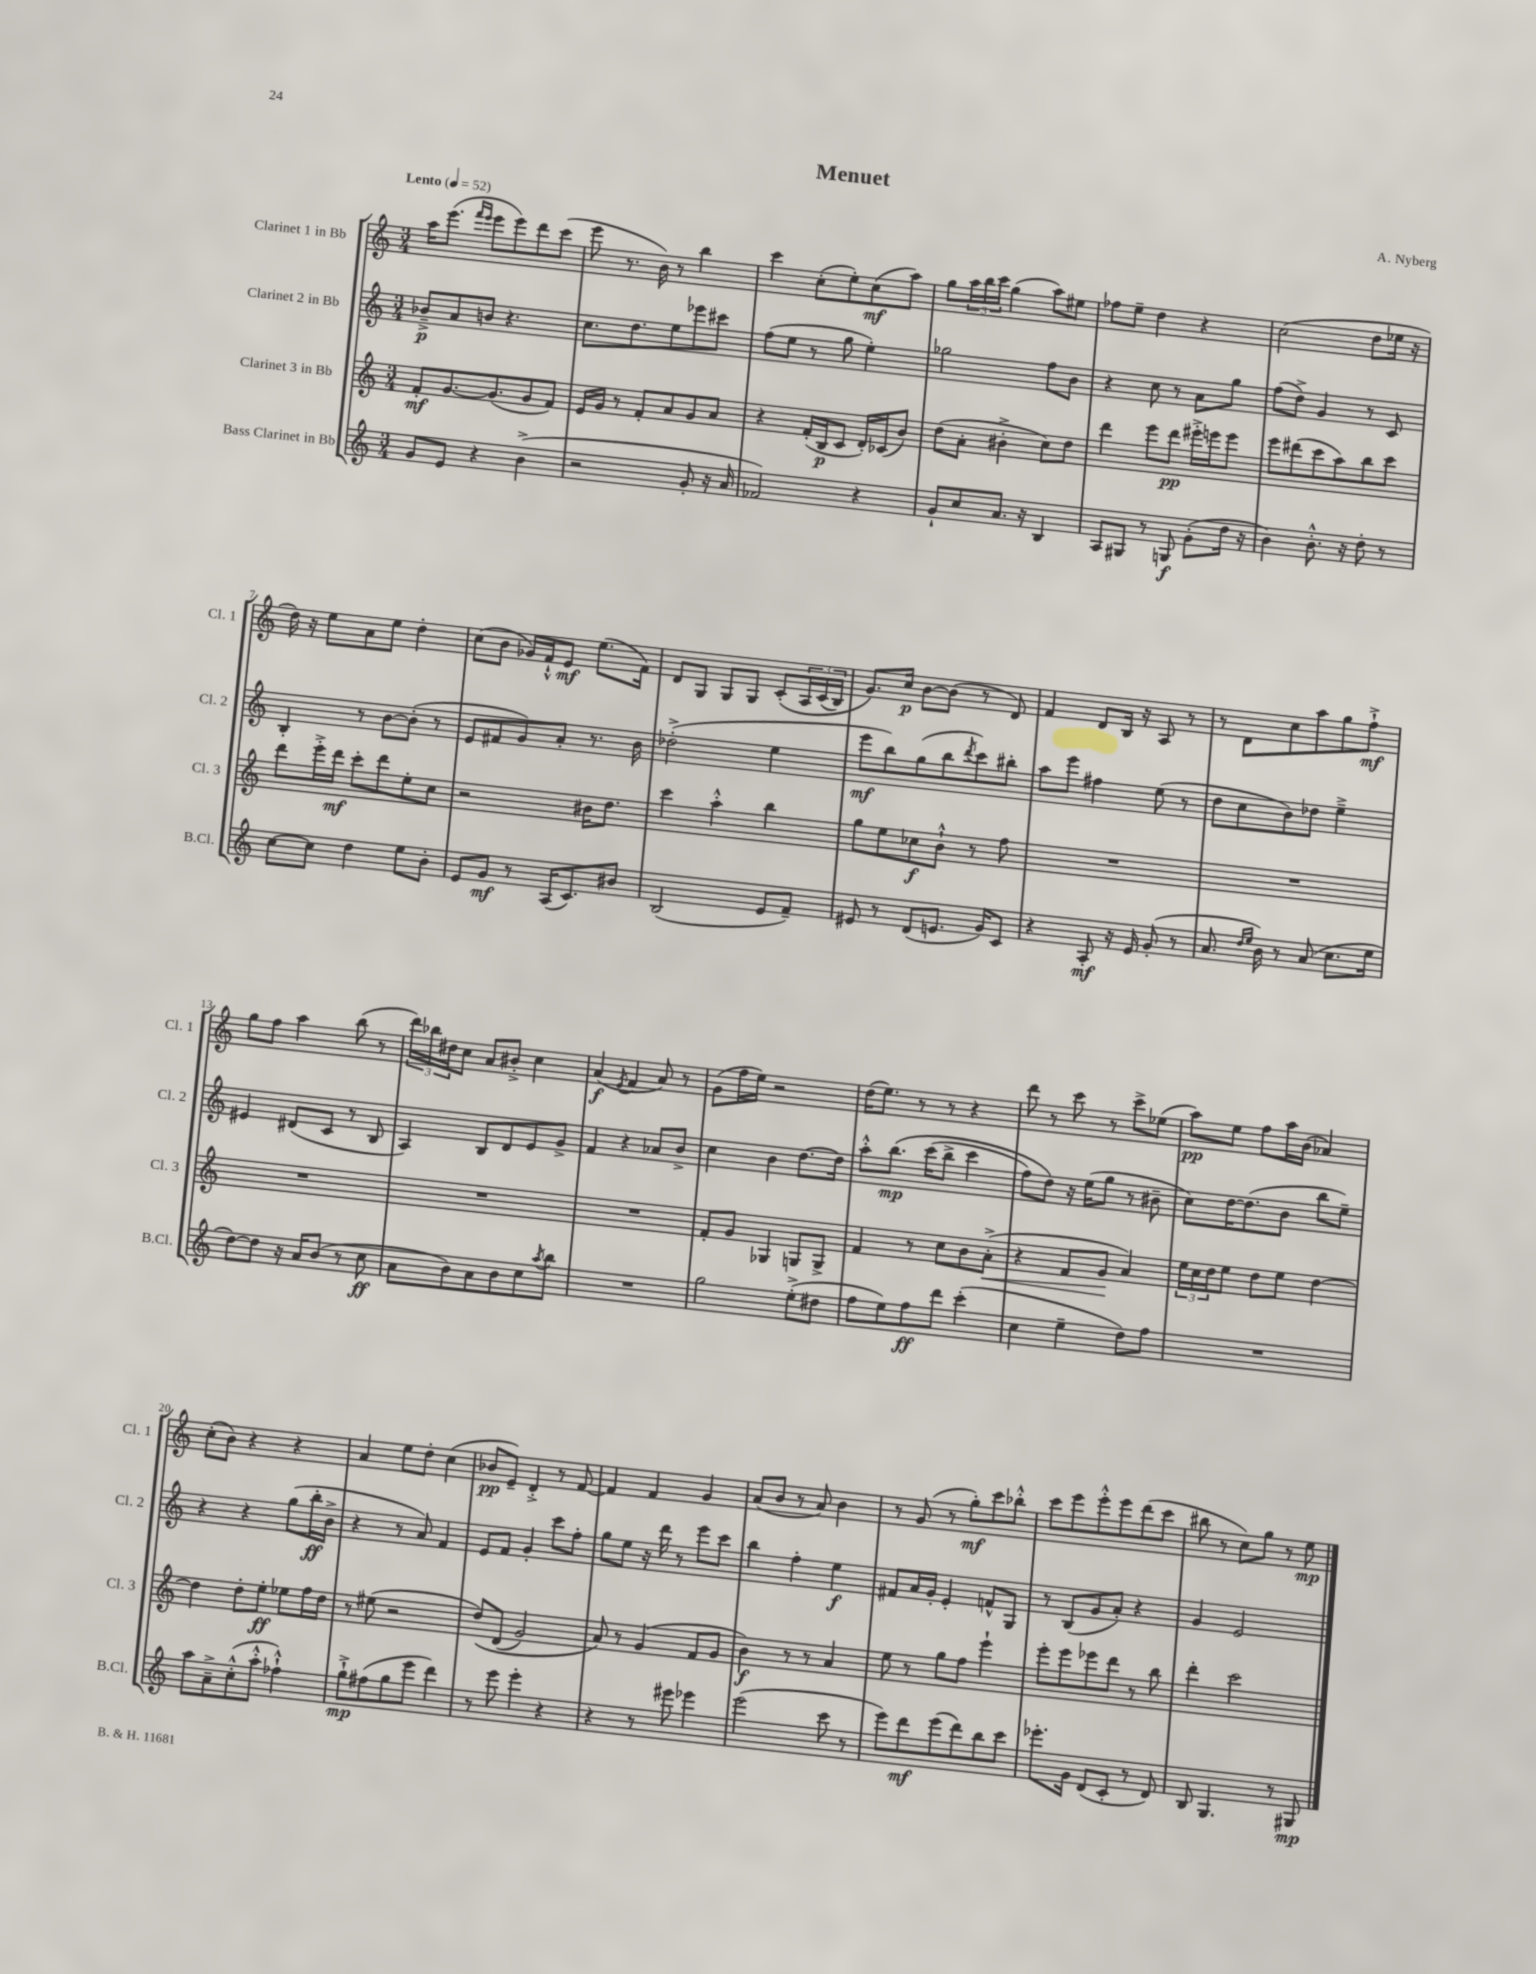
\header { title = "Menuet" composer = "A. Nyberg" }
<<
\new StaffGroup <<
\new Staff = "s0" \with { instrumentName = "Clarinet 1 in Bb" shortInstrumentName = "Cl. 1" } {
    \clef treble \key c \major \numericTimeSignature \time 3/4 \tempo "Lento" 4 = 52
    a''16 e'''8.( \grace { f'''16 e'''16 } e'''8 e'''8) d'''8 c'''8( |
    e'''8 r8. b'16) r8 b''4 |
    c'''4 c''8-.( e''8-.) c''8\mf( a''8) |
    g''8 \tuplet 3/2 { a''16 b''16 c'''16 } g''4( a''8) eis''8 |
    fes''8 e''8-- d''4 r4 |
    c''2( d''8 ees''16 r16 |
    d''16) r16 e''8 a'8 e''8 d''4-. |
    c''8( b'8 ges'16) f'16-!-^ e'8\mf e''8.( f'16) |
    d'8 g8 g8 g8 c'8-.\( \tuplet 3/2 { a16 c'16( b16) } |
    g'8.\) c''16\p b'8~ b'8( r8 d'8) |
    f'4 d'8 b16 r16 a8 r8 |
    r8 d'8 c''8 a''8 g''8 f''8-!->\mf |
    g''8 f''8 a''4 b''8( r8 |
    \tuplet 3/2 { d'''16) bes''16 dis''16 } c''8 a'8 bis'8-.-> c''4 |
    a'4\f( \acciaccatura { e'8 } f'4 a'8) r8 |
    g'8( f''16 e''16) r2 |
    d''16( e''8.) r8 r8 r4 |
    d'''8 r8 c'''8 r8 c'''8-> ees''8( |
    a''8\pp) e''8 f''8 a''16 b'16( aes'4) |
    c''8-.( b'8) r4 r4 |
    a'4 e''8 d''8-. c''4( |
    bes'8\pp e'8--) d'4-.-> r8 f'8~ |
    f'4 f'4 g'4 |
    a'8( b'8 r8 a'8) b'4 |
    r8 g'8( r8 g''8-.\mf) c'''8 bes''8-.-^ |
    c'''8 e'''8 e'''8-.-^ e'''8 d'''8( c'''8 |
    bis''8 r8 c''8) g''8 r8 e''8\mp \bar "|." |
}
\new Staff = "s1" \with { instrumentName = "Clarinet 2 in Bb" shortInstrumentName = "Cl. 2" } {
    \clef treble \key c \major \numericTimeSignature \time 3/4
    bes'8--->\p a'8 b'8 r4. |
    c''8. d''8. e''8 ees'''8 cis'''8 |
    f''8( e''8 r8 g''8 e''4-.) |
    ges''2 f''8 b'8 |
    r4 c''8 r8 a'8 g''8 |
    f''8( d''8->) g'4 r8 c'8 |
    b4-. r8 b'8~ b'8-.( r8 |
    e'8 fis'8 g'8) a'8-. r8. b'16 |
    des''2-.->( e''4 |
    e'''8\mf b''8) g''8( b''8 \acciaccatura { d'''8 } c'''8) bis''8-. |
    a''8 e'''8 fis''4 e''8( r8 |
    d''8 c''8 b'8) des''8 e''4---> |
    eis'4 dis'8( c'8 r8 b8 |
    a4) b8 d'8 e'8 g'8-> |
    f'4 r4 aes'8 b'8-> |
    c''4 b'4 d''8.~ d''16 |
    a''8-.-^ b''8.\mp\( c'''16( b''8-> c'''4 |
    f''8) d''8\) r16 e''16( g''8 r8 bis'8-- |
    c''8) d''16~ d''8.( b'8 b''8 e''8--) |
    r4 r4 g''8( b''16-.\ff b'16-> |
    r4 r8 a'8) f'4 |
    e'8 f'8 g'4-. c'''8 f''8-. |
    g''8 e''8 r16 d'''16 r8 e'''8 c'''8 |
    b''4 f''4-. e''4\f |
    fis'8 a'16 g'16-. e'4-. f'8-^ g8 |
    r8 b8( g'8 a'8-.) r4 |
    g'4 e'2 \bar "|." |
}
\new Staff = "s2" \with { instrumentName = "Clarinet 3 in Bb" shortInstrumentName = "Cl. 3" } {
    \clef treble \key c \major \numericTimeSignature \time 3/4
    f'8-.\mf g'8.~ g'8.( g'8 f'8) |
    e'16 g'16 r8 f'8-. a'8 g'8 a'8 |
    r4 f'16-.( b16\p c'8 d'16-.) ces'16( b'8) |
    d''8( a'8-. bis'4-.-> c''8) d''8 |
    d'''4 e'''8 d'''8\pp eis'''16-.-> e'''16 e'''8 |
    e'''8 dis'''8( c'''8 a''8) b''8 c'''8 |
    d'''8 e'''16-.-> d'''16\mf c'''8-. d'''8 e''8-. c''8 |
    r2 bis'16 d''8. |
    c'''4 a''4-.-^ b''4 |
    g''8 e''8 ces''8\f b'8-!-^ r8 f''8 |
    R2. |
    R2. |
    R2. |
    R2. |
    R2. |
    f'8-. g'8 ges4 g8 g8-> |
    f'4 r8 c''8 b'8 a'8-.->\<( |
    r4 f'8 g'8\! a'4) |
    \tuplet 3/2 { e''16 c''16 d''16 } e''8 d''8 e''8 d''4~ |
    d''4 d''8-. e''8-.\ff ees''8 f''16 d''16 |
    r8 eis''8( r2 |
    d''8)\( d'8( g'2) |
    a'8\) r8 g'4( f'8 g'8 |
    b'4\f) r8 r8 a'4 |
    e''8 r8 g''8 f''8 e'''4-! |
    e'''8-. e'''8 ees'''8 d'''8 r8 b''8 |
    d'''4-. c'''2 \bar "|." |
}
\new Staff = "s3" \with { instrumentName = "Bass Clarinet in Bb" shortInstrumentName = "B.Cl." } {
    \clef treble \key c \major \numericTimeSignature \time 3/4
    g'8 e'8 r4 b'4->( |
    r2 g'8-. r16 a'16 |
    fes'2) r4 |
    g'8-! c''8 a'8. r16 b4 |
    a8 gis8 r8 g8\f g'8-.( d''16 r16 |
    b'4) b'8.-.-^ r16 d''8-. r8 |
    c''8~ c''8 d''4 e''8 b'8-. |
    e'8 g'8\mf r8 a16( c'8.) bis'8 |
    b2( e'8 f'8--) |
    eis'8 r8 d'8( e'8. g'16) c'8 |
    r4 a8-.\mf r16 e'16 g'8-.( r8 |
    a'8. \grace { d''16 e''16 } b'16) r8 a'8( c''8. e''16 |
    d''8~) d''8 r16 a'16 b'8( r8 c''8\ff |
    a'8 b'8) a'8 b'8 c''8 \acciaccatura { a''8 } b''8 |
    R2. |
    g''2 e''8-.->( dis''8 |
    f''8 e''8) f''8\ff d'''8 c'''4-.( |
    c''4 e''4-- d''8) f''8 |
    R2. |
    a''8 a'8---> c''8-.-^( a''8-.-^ fes''4-!-^) |
    g''8-!->\mp fis''8( g''8 e'''8 d'''4) |
    r8 e'''8 e'''4-. r4 |
    r4 r8 eis'''8 ees'''4 |
    e'''2( c'''8 r8 |
    e'''8) d'''8\mf e'''8( d'''8) b''8 c'''8 |
    ees'''8.-. g'16 d'8( c'8-. r8 d'8) |
    b8 g4. r8 gis8\mp \bar "|." |
}
>>
>>
